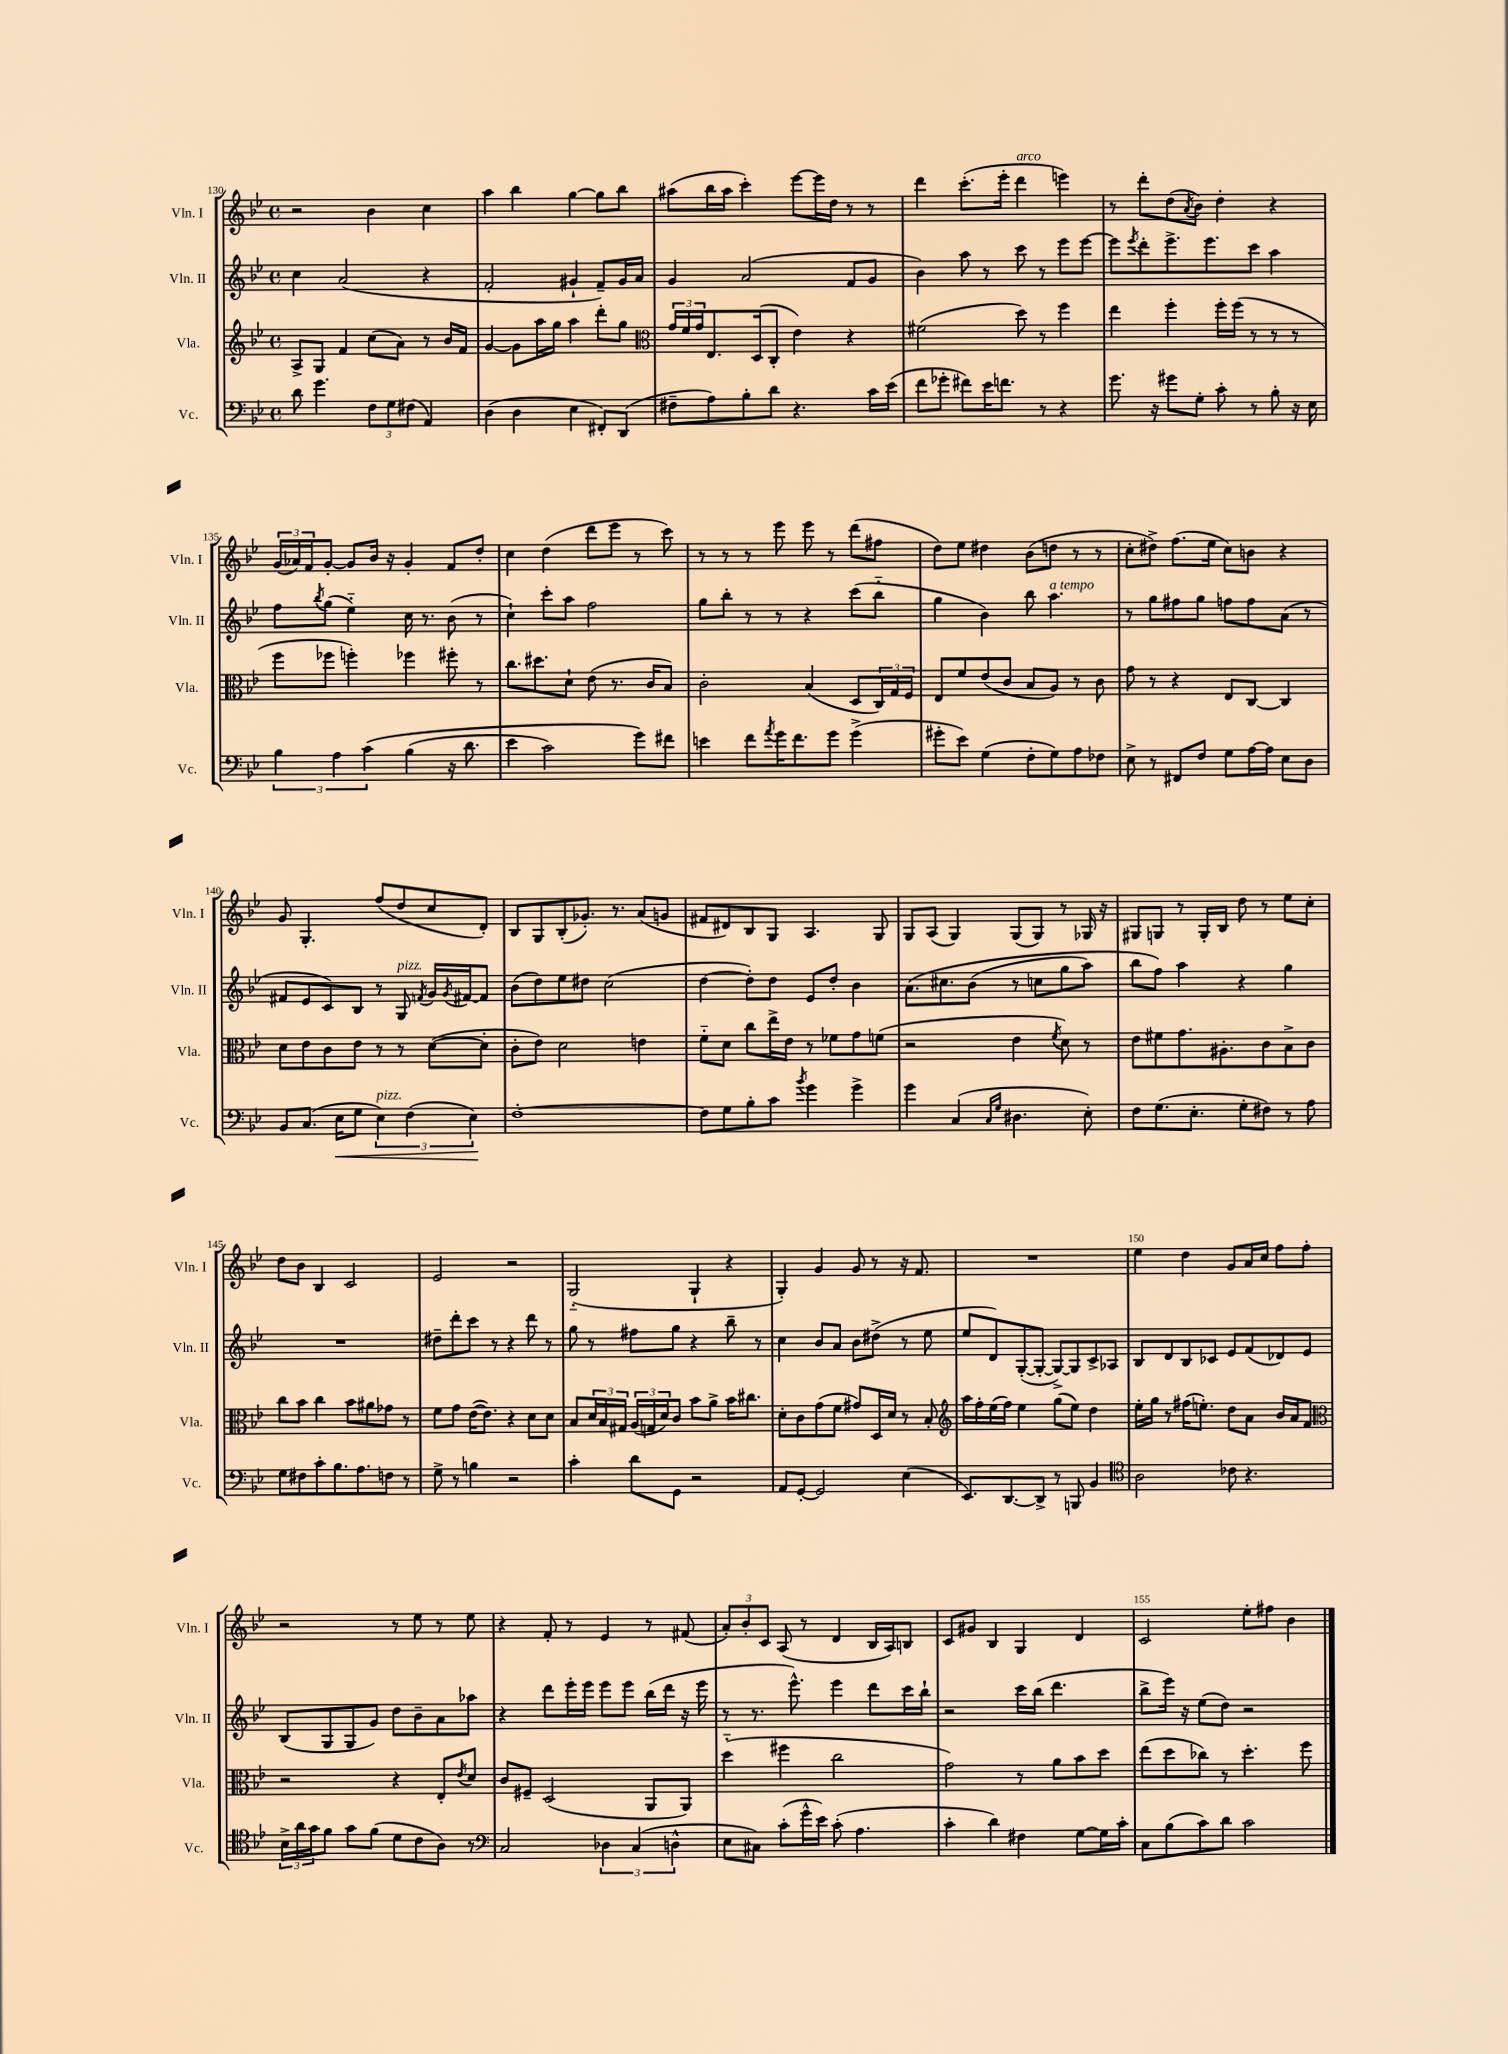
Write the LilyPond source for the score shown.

<<
\new StaffGroup <<
\new Staff = "s0" \with { instrumentName = "Vln. I" shortInstrumentName = "Vln. I" } {
    \clef treble \key bes \major \defaultTimeSignature \time 4/4
    r2 bes'4 c''4 |
    a''4 bes''4 g''4~ g''8 bes''8 |
    ais''8( bes''16 ais''16 c'''4-.) ees'''8~ ees'''16 d''16 r8 r8 |
    d'''4 c'''8.-.( ees'''16-. d'''4^\markup { \italic "arco" } e'''4) |
    r8 d'''8-. d''8( \acciaccatura { a'8 } bes'8) d''4-. r4 |
    \tuplet 3/2 { g'16( aes'16) f'16 } g'8~-. g'8 bes'16 r16 g'4-. f'8 d''8-. |
    c''4 d''4( d'''8 ees'''8 r8 c'''8) |
    r8 r8 r8 ees'''8 ees'''8 r8 d'''8( fis''8 |
    d''8) ees''8 dis''4 bes'8( d''8 r8 r8 |
    c''8-. dis''8->) f''8.( ees''16 c''8) b'8 r4 |
    g'8 g4.-. f''8( d''8 c''8 d'8-.) |
    bes8 g8 bes8-.( ges'8.-.) r8. a'8( g'8 |
    fis'8 dis'8) bes8 g8 a4. g8 |
    g8 a8( g4) g8( g8) r8 ges16 r16 |
    gis8 g8 r8 g16-. bes16 d''8 r8 ees''8 c''8-. |
    d''8 bes'8 bes4 c'2 |
    ees'2 r2 |
    g2-_( g4-! r4 |
    g4-.) g'4 g'8 r8 r16 f'8. |
    R1 |
    ees''4 d''4 g'8 a'16 c''16 f''8 f''8-. |
    r2 r8 ees''8 r8 ees''8 |
    r4 f'8-. r8 ees'4 r8 fis'8( |
    \tuplet 3/2 { a'8-.) bes'8-. c'8 } a8( r8 d'4 bes16 a16) b8 |
    c'8 gis'8 bes4 g4 d'4 |
    c'2 ees''8-. fis''8 bes'4 \bar "|." |
}
\new Staff = "s1" \with { instrumentName = "Vln. II" shortInstrumentName = "Vln. II" } {
    \clef treble \key bes \major \defaultTimeSignature \time 4/4
    c''4 a'2( r4 |
    f'2-. gis'4-! f'8--) gis'16 a'16 |
    g'4 a'2( f'8 g'8 |
    bes'4) a''8 r8 c'''8 r8 ees'''8 ees'''8~ |
    ees'''8 \acciaccatura { ees'''8 } d'''8-. ees'''8.-> ees'''8. c'''8 a''4 |
    f''8 \acciaccatura { bes''8 } g''8( ees''4-_) c''16 r8. bes'8( r8 |
    c''4-!) c'''8-. a''8 f''2 |
    g''8 bes''8-. r8 r8 r4 c'''8( bes''8-_ |
    g''4 bes'4) bes''8 a''4.^\markup { \italic "a tempo" } |
    r8 g''8 fis''8 g''8 f''8 f''8 a'8( r8 |
    fis'8 ees'8 c'8) bes8 r8 g8^\markup { \italic "pizz." } \acciaccatura { f'8 } g'16 \acciaccatura { g'8 } fis'16~ fis'8 |
    bes'8( d''8) ees''8 dis''8 c''2( |
    d''4~ d''8-.) d''8 ees'8 d''8-. bes'4 |
    a'8.\( cis''8. bes'8( r8 c''8 g''8 a''8) |
    bes''8 f''8\) a''4 r4 g''4 |
    R1 |
    dis''8-- d'''8-. c'''8 r8 r4 d'''8 r8 |
    g''8 r8 fis''8 g''8 r4 bes''8-- r8 |
    c''4 bes'8 a'8 bes'8 dis''8->( r8 ees''8 |
    ees''8 d'8) g8~-.( g8~-. g8~->) g8 c'8-> aes8 |
    bes8 d'8 bes8 ces'8 ees'8 f'8( des'8) ees'8 |
    bes8( g8 g8 g'8) d''8 bes'8-- a'8 aes''8 |
    r4 d'''8 ees'''16-. ees'''16 ees'''8 ees'''8 bes''16( d'''16 r16 ees'''16 |
    r8 r8. ees'''8.-^) ees'''4 d'''8 c'''16 bes''16-! |
    r2 c'''16 bes''16( d'''4. |
    bes''8-> ees'''16) r16 ees''8( d''8) r2 \bar "|." |
}
\new Staff = "s2" \with { instrumentName = "Vla." shortInstrumentName = "Vla." } {
    \clef treble \key bes \major \defaultTimeSignature \time 4/4
    a8-> g8 f'4 c''8( a'8) r8 bes'16 f'16 |
    g'4~ g'8 a''16 g''16 a''4 d'''8-. g''8 |
    \clef alto \tuplet 3/2 { g'16 f'16 g'16 } ees8. d16( c8-. ees'4) r4 |
    fis'2( d''8) r8 f''4 |
    ees''4 f''4-. f''16-. f''16( r8 r8 r8 |
    f''8 fes''8 f''4-.) fes''4 fis''8-. r8 |
    c''8. dis''8. d'8-! ees'8( r8. c'16 bes8) |
    c'2-. bes4( d8 \tuplet 3/2 { c16) g16 f16 } |
    ees8 f'8 ees'8( c'8 bes8 a8) r8 c'8 |
    g'8 r8 r4 ees8 c8~ c4 |
    d'8 ees'8 c'8 ees'8 r8 r8 d'8~( d'8-. |
    c'8-. ees'8) d'2 e'4 |
    f'8-_ d'8 c''8 ees''16-> ees'16 r8 fes'8 g'8 f'8( |
    r2 ees'4 \acciaccatura { f'8 } d'8) r8 |
    ees'8 fis'8 g'8. ais8.-. c'8 bes8-> c'8 |
    c''8 bes'8 c''4 bes'8 ais'8 ges'8 r8 |
    f'8 g'8 ees'16~( ees'8.) r4 d'8 d'8 |
    bes8 \tuplet 3/2 { d'16 bes16 gis16 } \tuplet 3/2 { a16( g16 d'16) } c'8 bes'8 a'8-> bes'16 cis''8. |
    d'8-. c'8 g'8( f'8 gis'8) d16 d'16 r8 bes8-. |
    \clef treble a''16 f''16-. ees''16( f''16) ees''4 g''8( ees''8) d''4 |
    ees''16-. g''16 r8 fis''16( e''8.-.) d''8 a'8 bes'16 a'16 f'8 |
    \clef alto r2 r4 ees8-. \acciaccatura { ees'8 } d'8 |
    c'8 fis8-- d2( a,8 a,8) |
    d''4-_( fis''4 c''2 |
    g'2) r8 a'8 bes'8 d''8 |
    ees''8( d''8 ces''8) r8 d''4.-. f''8 \bar "|." |
}
\new Staff = "s3" \with { instrumentName = "Vc." shortInstrumentName = "Vc." } {
    \clef bass \key bes \major \defaultTimeSignature \time 4/4
    d'8 g'4. \tuplet 3/2 { f8 g8 fis8( } a,4) |
    d4( d4 ees4 fis,8-.) d,8( |
    fis8-- a8) bes8-. d'8 r4. c'16 ees'16( |
    f'8 ges'8-. fis'8) ees'16 f'8. r8 r4 |
    g'8. r16 gis'8 g8-. c'8-. r8 bes8-. r16 ees16 |
    \tuplet 3/2 { bes4 a4 c'4\( } bes4( r16 d'8. |
    ees'4 c'2) g'8\) fis'8 |
    e'4 f'8 \acciaccatura { a'8 } g'16 f'8. g'8 g'4->( |
    gis'8-. ees'8) g4( f8-. g8) a8 fes8 |
    ees8-> r8 fis,8 f8 g8 a16~ a16 ees8 d8 |
    bes,8 c8.( ees16\< g8 \tuplet 3/2 { ees4^\markup { \italic "pizz." }) f4( ees4\!) } |
    f1~-. |
    f8 g8 bes8-. c'8 \acciaccatura { bes'8 } g'4 g'4-> |
    g'4 c4( \grace { c16 g16 } dis4. ees8-.) |
    f8 g8.( ees8.-. g8-. fis8) r8 a8 |
    g8 fis8 c'8-. bes8. a8. f8 r8 |
    g8-> r8 b4 r2 |
    c'4-. d'8 g,8 r2 |
    a,8 g,8~-. g,2 ees4( |
    ees,8.) d,8.~ d,8-> r8 b,,8 bes,4 |
    \clef tenor a2 ces'8 r4. |
    \tuplet 3/2 { bes16-> a'16 g'16 } f'8 g'8 f'8( d'8 c'8 a8) r8 |
    \clef bass c2 \tuplet 3/2 { des4 c4( d4-^ } |
    ees8 cis8) c'8-.( g'16-^ ees'16) c'8-.( a4. |
    c'4-. d'4) fis4 g8~ g16 c'16-. |
    c8 bes8( c'8) d'8 c'2 \bar "|." |
}
>>
>>
\layout { \context { \Score currentBarNumber = #130 \override BarNumber.break-visibility = ##(#f #t #t) barNumberVisibility = #(every-nth-bar-number-visible 5) } }
